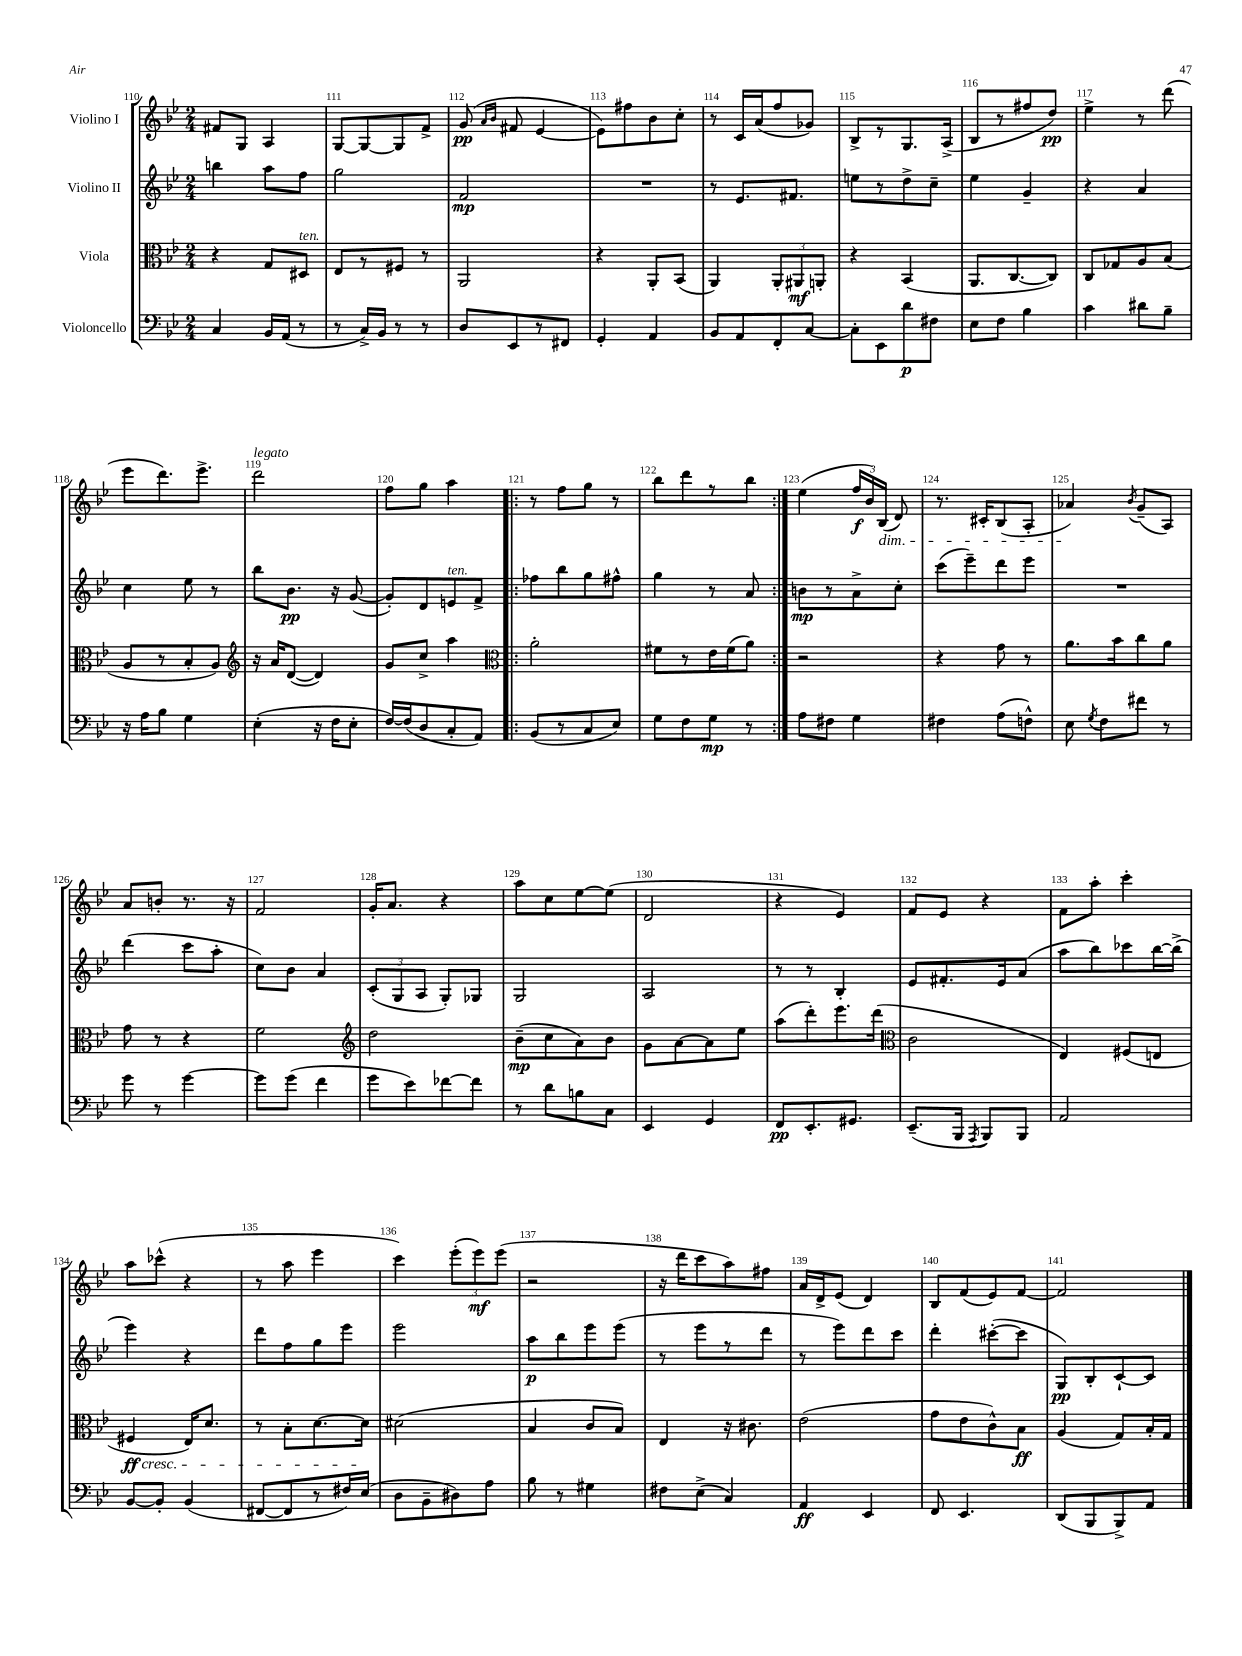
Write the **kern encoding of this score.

**kern	**kern	**kern	**kern
*staff4	*staff3	*staff2	*staff1
*clefF4	*clefC3	*clefG2	*clefG2
*k[b-e-]	*k[b-e-]	*k[b-e-]	*k[b-e-]
*M2/4	*M2/4	*M2/4	*M2/4
4C	4r	4bb	8f#
.	.	.	8G
16BB-	8G	8aa	4A
(16AA	.	.	.
8r	8D#	8ff	.
=	=	=	=
8r	8E-	2gg	[8G
16C^)	8r	.	8G_
16BB-	.	.	.
8r	8F#	.	8G]
8r	8r	.	8f^
=	=	=	=
8D	2AA	2f	(8g
.	.	.	16qqa
.	.	.	16qqb-
8EE-	.	.	8f#
8r	.	.	[4e-
8FF#	.	.	.
=	=	=	=
4GG'	4r	2r	8e-])
.	.	.	8ff#
4AA	8AA'	.	8b-
.	(8BB-	.	8cc'
=	=	=	=
8BB-	4AA)	8r	8r
8AA	.	8.e-	16c
.	.	.	(16a
8FF'	12AA'	.	8ff
.	.	8.f#	.
.	12AA#	.	.
[8C	.	.	8g-)
.	12AA'	.	.
=	=	=	=
8C']	4r	8ee	8B-^
8EE-	.	8r	8r
8d	(4BB-	8dd^	8.G
8F#	.	8cc~	.
.	.	.	(16A^
=	=	=	=
8E-	8.AA	4ee-	8B-
8F	.	.	8r
.	[8.C	.	.
4B-	.	4g~	8ff#
.	8C])	.	8dd)
=	=	=	=
4c	8C	4r	4ee-^
.	8G-	.	.
8d#	8A	4a	8r
8B-~	(8B-	.	(8ddd
=	=	=	=
16r	8A	4cc	8eee-
16A	.	.	.
8B-	8r	.	8.ddd)
4G	8B-'	8ee-	.
.	.	.	8.eee-^
.	8A)	8r	.
=	=	=	=
*	*clefG2	*	*
(4E-'	16r	8bb-	2ddd
.	16a	.	.
.	([8d	8.b-	.
16r	4d])	.	.
16F	.	16r	.
8E-'	.	([8g	.
=	=	=	=
[16F)	8g	8g'])	8ff
(16F]	.	.	.
8D	8cc^	8d	8gg
8C'	4aa	8e	4aa
8AA)	.	8f^	.
=!|:	=!|:	=!|:	=!|:
*	*clefC3	*	*
(8BB-	2a'	8ff-	8r
8r	.	8bb-	8ff
8C	.	8gg	8gg
8E-)	.	8ff#^^	8r
=	=	=	=
8G	8f#	4gg	8bb-
8F	8r	.	8ddd
8G	16e-	8r	8r
.	(16f#	.	.
8r	8a)	8a	8bb-
=:|!	=:|!	=:|!	=:|!
8A	2r	8b	(4ee-
8F#	.	8r	.
4G	.	8a^	24ff
.	.	.	24b-)
.	.	.	(24B-
.	.	8cc'	8d)
=	=	=	=
4F#	4r	(8ccc	8.r
.	.	8eee-~)	.
.	.	.	16c#'
(8A	8g	8ddd	(8B-
8F^^)	8r	8eee-	8A'
=	=	=	=
8E-	8.a	2r	4a-)
8qG	.	.	.
8F	.	.	.
.	16b-	.	.
.	.	.	8qb-
8f#	8cc	.	(8g~
8r	8a	.	8A)
=	=	=	=
8g	8g	(4ddd	8a
8r	8r	.	8b'
[4g	4r	8ccc	8.r
.	.	8aa'	.
.	.	.	16r
=	=	=	=
8g]	2f	8cc)	2f
(8g	.	8b-	.
4f	.	4a	.
=	=	=	=
*	*clefG2	*	*
8g	2dd	(12c'	16g'
.	.	.	8.a
.	.	12G	.
8e-)	.	.	.
.	.	12A	.
[8f-	.	8G')	4r
8f-]	.	8G-	.
=	=	=	=
8r	(8b-~	2G	8aa
8d	8cc	.	8cc
8B	8a)	.	[8ee-
8C	8b-	.	(8ee-]
=	=	=	=
4EE-	8g	2A	2d
.	[8a	.	.
4GG	8a]	.	.
.	8ee-	.	.
=	=	=	=
8FF	(8aa	8r	4r
8.EE-'	8ddd')	8r	.
.	8.eee-	4B-'	4e-)
8.GG#	.	.	.
.	(16ddd	.	.
=	=	=	=
*	*clefC3	*	*
(8.EE-~	2c	8e-	8f
.	.	8.f#'	8e-
16BBB-	.	.	.
8qAAA	.	.	.
8BBB-)	.	.	4r
.	.	16e-	.
8BBB-	.	(8a	.
=	=	=	=
2AA	4E-)	8aa	8f
.	.	8bb-)	8aa'
.	(8F#	8ccc-	4ccc'
.	8E	[16bb-	.
.	.	(16bb-^]	.
=	=	=	=
[8BB-	4F#	4eee-)	8aa
8BB-']	.	.	(8ccc-^^
(4BB-	16E-)	4r	4r
.	8.d	.	.
=	=	=	=
[8FF#	8r	8ddd	8r
8FF#]	8B-'	8ff	8aa
8r	[8.d	8gg	4eee-
16F#)	.	8eee-	.
(16E-	16d]	.	.
=	=	=	=
8D	(2d#	2eee-	4ccc)
8BB-~	.	.	.
8D#)	.	.	(12eee-'
.	.	.	12eee-)
8A	.	.	.
.	.	.	(12eee-
=	=	=	=
8B-	4B-	8aa	2r
8r	.	8bb-	.
4G#	8c	8eee-	.
.	8B-)	(8eee-	.
=	=	=	=
8F#	4E-	8r	16r
.	.	.	16ddd
(8E-^	.	8eee-	8ccc
4C)	16r	8r	8aa)
.	8.c#	.	.
.	.	8ddd	8ff#
=	=	=	=
4AA	(2e-	8r	16a
.	.	.	16d^
.	.	8eee-)	(8e-
4EE-	.	8ddd	4d)
.	.	8ccc	.
=	=	=	=
8FF	8g	4ddd'	8B-
4.EE-	8e-	.	(8f
.	8c^^)	([8ccc#'	8e-)
.	8B-	8ccc#]	[8f
=	=	=	=
(8DD	(4A	8G)	2f]
8BBB-	.	8B-'	.
8BBB-^)	8G)	[8c`	.
8AA	16B-'	8c]	.
.	16G	.	.
==	==	==	==
*-	*-	*-	*-
